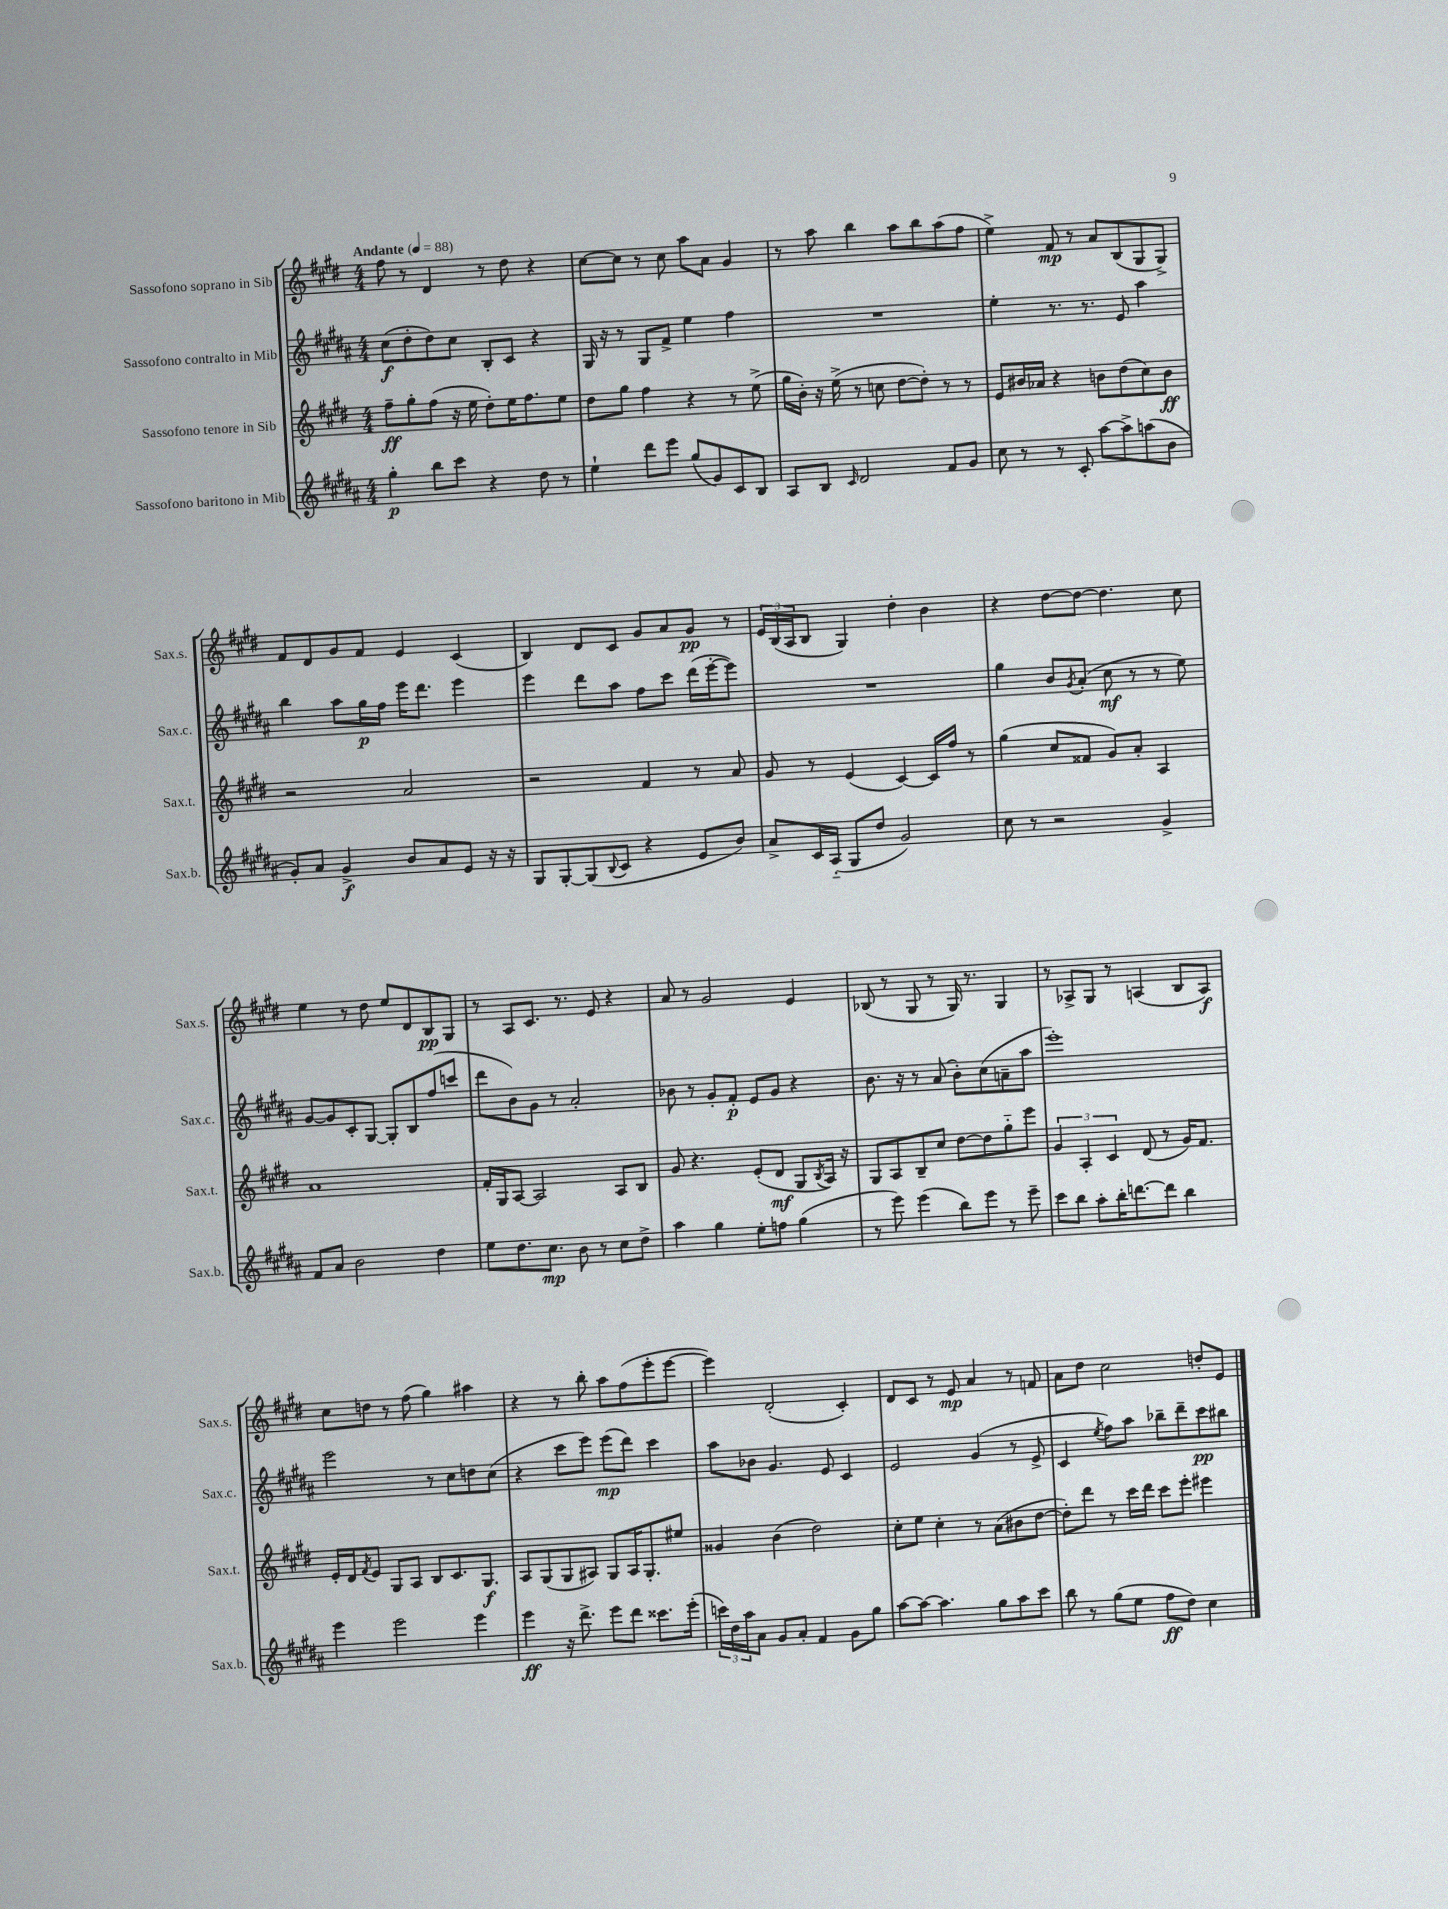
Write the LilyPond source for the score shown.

<<
\new StaffGroup <<
\new Staff = "s0" \with { instrumentName = "Sassofono soprano in Sib" shortInstrumentName = "Sax.s." } {
    \clef treble \key e \major \numericTimeSignature \time 4/4 \tempo "Andante" 4 = 88
    fis''8 r8 dis'4 r8 dis''8 r4 |
    cis''8~ cis''8 r8 cis''8 a''8 a'8 gis'4 |
    r8 a''8 b''4 a''8 b''8 a''8( fis''8 |
    e''4->) fis'8\mp r8 a'8 b8( gis8 gis8->) |
    fis'8 dis'8 gis'8 fis'8 e'4 cis'4( |
    b4) dis'8 cis'8 gis'8 a'8 gis'8\pp r8 |
    \tuplet 3/2 { e'16 b16( a16 } b8 gis4) dis''4-. b'4 |
    r4 dis''8~ dis''8~ dis''4. cis''8 |
    e''4 r8 dis''8 e''8 dis'8 b8\pp gis8 |
    r8 a8 cis'8. r8. e'8 r4 |
    a'8 r8 gis'2 e'4 |
    bes8( r8 gis8 r8 gis16) r8. gis4 |
    r8 aes8-> gis8 r8 a4( b8 a8\f) |
    cis''8 d''8 r8 fis''8( gis''4) ais''4 |
    r4 r8 b''8-. a''8 fis''8( e'''8-. e'''8~ |
    e'''4) dis'2-.( cis'4-.) |
    dis'8 cis'8 r8 e'8\mp a'4 r8 f'8 |
    a'8 dis''8 cis''2 d''8-. e'8 \bar "|." |
}
\new Staff = "s1" \with { instrumentName = "Sassofono contralto in Mib" shortInstrumentName = "Sax.c." } {
    \clef treble \key b \major \numericTimeSignature \time 4/4
    cis''8\f( dis''8-. dis''8) cis''8 b8-. cis'8 r4 |
    gis16 r16 r8 gis8 fis'8-> e''4 fis''4 |
    R1 |
    e''4-. r8. r8. e'8 ais''4 |
    b''4 ais''8 gis''16\p fis''16 e'''16 dis'''8. e'''4 |
    e'''4 dis'''8 ais''8 fis''8 cis'''8 dis'''16( e'''16~-. e'''8) |
    R1 |
    gis''4 b'8 \acciaccatura { gis'8 } ais'8-.( cis''8\mf r8 r8 e''8) |
    gis'8~ gis'8 cis'8-. gis8~ gis8-. b8 fis''8( c'''8 |
    dis'''8 b'8) gis'8 r8 ais'2-. |
    bes'8 r8 gis'8-. fis'8-.\p e'8 gis'8 r4 |
    b'8. r16 r8 ais'8( b'8-.) cis''8( a'8-- ais''8 |
    e'''1-.) |
    e'''2 r8 cis''8 d''8 cis''8( |
    r4 cis'''8 e'''8) e'''8\mp( dis'''8) cis'''4 |
    ais''8 bes'8 gis'4. e'8 cis'4 |
    e'2 gis'4( r8 e'8-> |
    cis'4 \acciaccatura { e''8 } fis''8) ais''8 bes''8-- dis'''8-- cis'''8\pp bis''8 \bar "|." |
}
\new Staff = "s2" \with { instrumentName = "Sassofono tenore in Sib" shortInstrumentName = "Sax.t." } {
    \clef treble \key e \major \numericTimeSignature \time 4/4
    fis''8--\ff gis''8-. fis''8( r16 e''16 dis''8-.) e''16 fis''8. e''8 |
    dis''8 gis''8 fis''4 r4 r8 e''8->( |
    gis''16 b'16-.) r16 e''16->( r8 c''8 dis''8~ dis''8-.) r8 r8 |
    e'8 bis'16 aes'16 r4 b'8 dis''8( cis''8) b'8\ff |
    r2 a'2 |
    r2 fis'4 r8 a'8 |
    gis'8 r8 e'4( cis'4~) cis'16 fis''16 r8 |
    gis''4( cis''8 fisis'8 gis'8) a'8-. a4 |
    a'1 |
    fis'16-. gis16 a8~ a2 a8 b8 |
    gis'8 r4. e'8-.( dis'8\mf gis8 \acciaccatura { b8 } a16) r16 |
    gis8 a8 b8-- cis''8 dis''8~ dis''8 gis''8-_ e'''8 |
    \tuplet 3/2 { gis'4 a4-. cis'4 } dis'8( r8 gis'16) fis'8. |
    e'16-. dis'16 \acciaccatura { fis'8 } e'8 gis8 a8 b8 cis'8. gis8.\f |
    a8 gis8( gis8 ais8) gis8 ais16 gis8.-. eis''8 |
    gisis'4 b'4( dis''2) |
    cis''8-. e''8 cis''4-. r8 a'8( bis'8 dis''8~ |
    dis''8-.) dis'''8 r8 cis'''16 dis'''16 cis'''8 e'''8-. eis'''4 \bar "|." |
}
\new Staff = "s3" \with { instrumentName = "Sassofono baritono in Mib" shortInstrumentName = "Sax.b." } {
    \clef treble \key b \major \numericTimeSignature \time 4/4
    gis''4-.\p b''8 cis'''8 r4 dis''8 r8 |
    e''4-! dis'''8 e'''8 gis''8( gis'8) cis'8 b8 |
    ais8 b8 \grace { cis'16 } dis'2 fis'8 gis'8 |
    cis''8 r8 r8 cis'8-. ais''8~ ais''8-> a''8( b'8 |
    gis'8-.) ais'8 gis'4->\f b'8 ais'8 e'8 r16 r16 |
    gis8 gis8~-. gis8( \appoggiatura { b8 } cis'8 r4 e'8 b'8) |
    ais'8-> cis'16 ais16-_( gis8 dis''8 gis'2) |
    cis''8 r8 r2 gis'4-> |
    fis'8 ais'8 b'2 dis''4 |
    e''8 dis''8. cis''8.\mp b'8 r8 cis''8 dis''8-> |
    ais''4 gis''4 e''8-. f''8 gis''4( |
    r8 e'''8) e'''4( b''8) e'''8 r8 e'''8-- |
    cis'''8 b''8 ais''8-. b''16-. d'''8.~ d'''8 b''4 |
    e'''4 e'''2 e'''4 |
    e'''4\ff r16 dis'''8.-> e'''8 dis'''8 cisis'''8. e'''16-.( |
    \tuplet 3/2 { c'''16) dis''16 ais''16 } ais'8 gis'8 ais'8-. fis'4 gis'8 gis''8 |
    ais''8~ ais''8~ ais''4. gis''8 ais''8 cis'''8 |
    b''8 r8 gis''8( e''8 fis''8\ff dis''8) cis''4 \bar "|." |
}
>>
>>
\layout { \context { \Score \remove "Bar_number_engraver" } }
